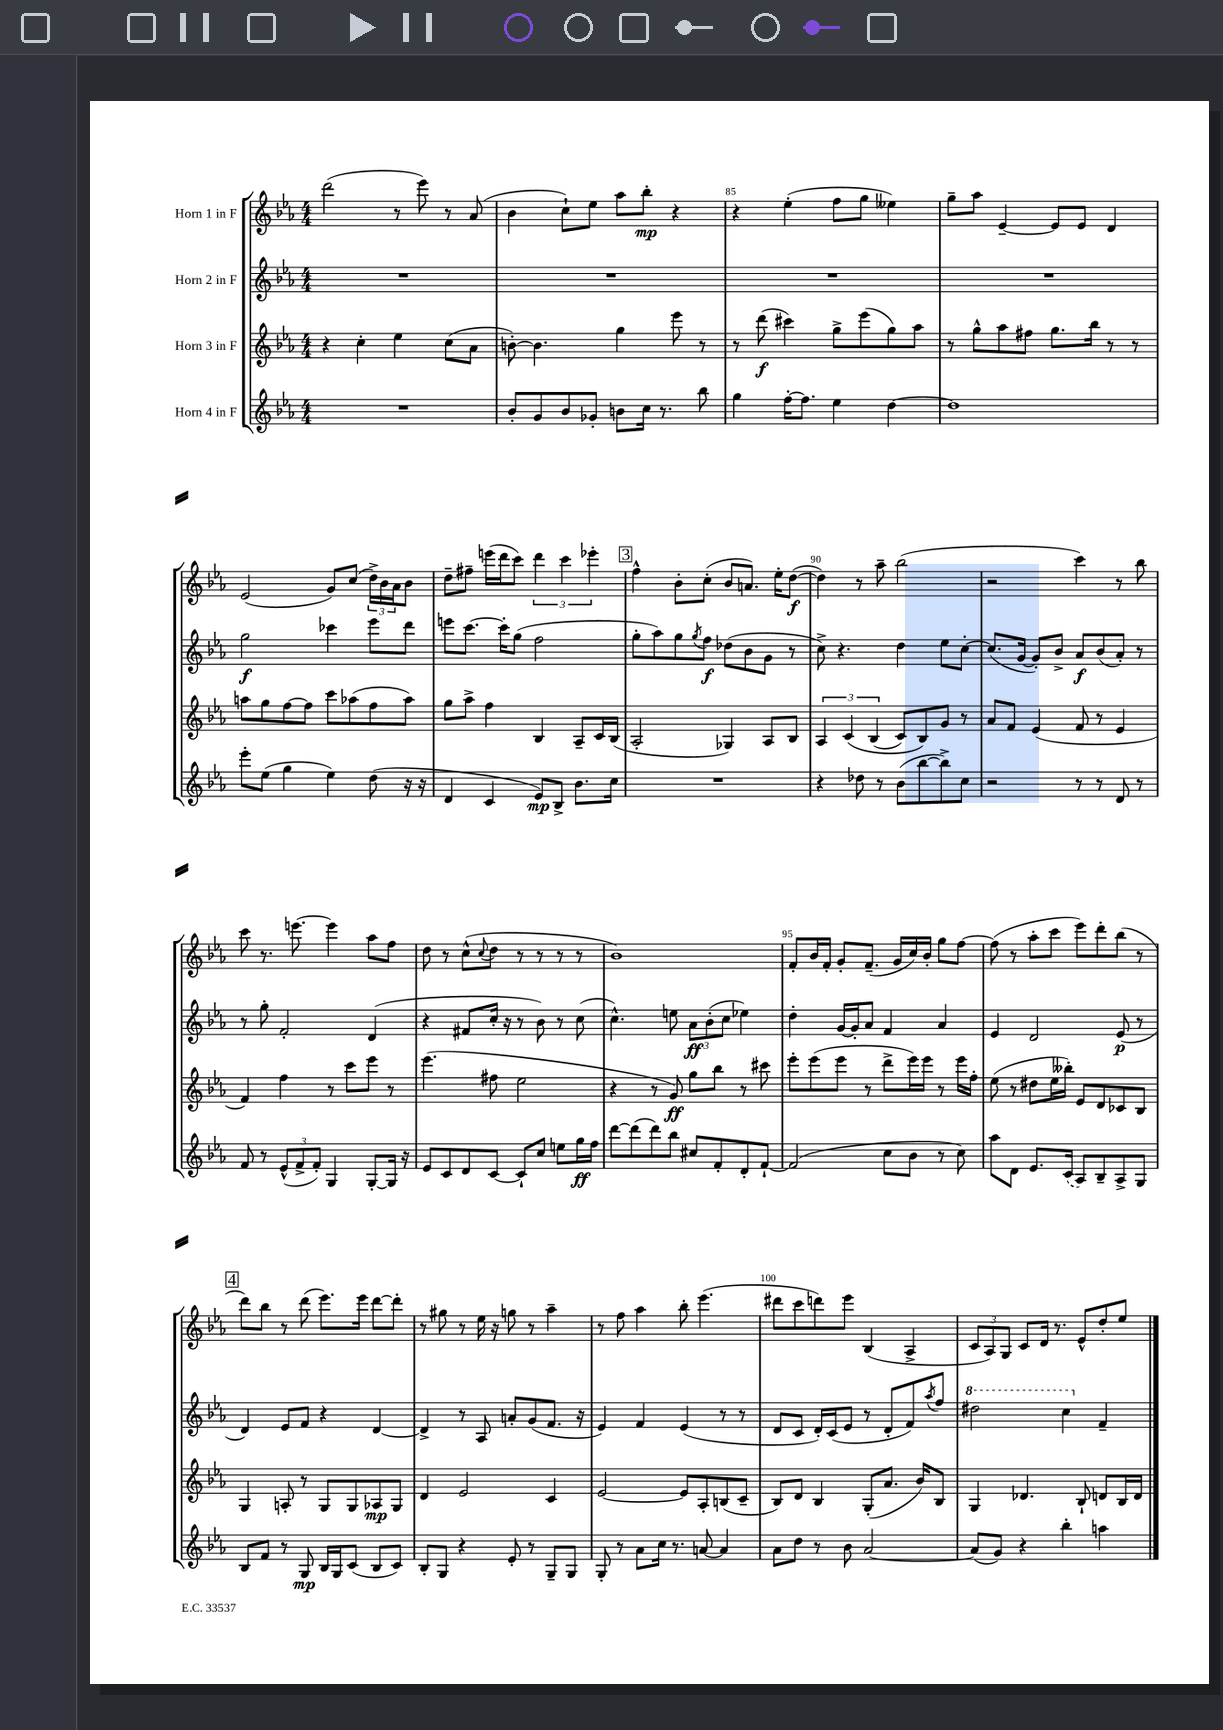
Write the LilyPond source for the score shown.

<<
\new StaffGroup <<
\new Staff = "s0" \with { instrumentName = "Horn 1 in F" } {
    \clef treble \key ees \major \numericTimeSignature \time 4/4
    d'''2( r8 ees'''8) r8 aes'8( |
    bes'4 c''8-!) ees''8 aes''8 bes''8-.\mp r4 |
    r4 ees''4-.( f''8 g''8 eeses''4) |
    g''8-- aes''8 ees'4~-- ees'8 ees'8 d'4 |
    ees'2( g'8) c''8( \tuplet 3/2 { d''16->) bes'16 aes'16 } bes'8 |
    d''8-- fis''8-- e'''16( d'''16 c'''8) \tuplet 3/2 { d'''4 c'''4 ees'''4-. } |
    \mark \markup { \box "3" } f''4-^ bes'8-. c''8-.( bes'8 a'8.) ees''16-. d''8~\f( |
    d''4) r8 aes''8-- bes''2( |
    r2 c'''4) r8 bes''8 |
    c'''8 r8. e'''8.~ e'''4 aes''8 f''8 |
    d''8 r8 c''8-^( \appoggiatura { c''8 } d''8 r8 r8 r8 r8 |
    bes'1) |
    f'8-. bes'16 f'16-. g'8-. f'8.--( g'16 c''16) bes'16-. g''8 f''8~ |
    f''8( r8 aes''8-. c'''8 ees'''8) d'''8-. bes''8( r8 |
    \mark \markup { \box "4" } d'''8) bes''8 r8 d'''8( ees'''8.) ees'''16 d'''8~ d'''8-. |
    r8 gis''8 r8 ees''16 r16 g''8 r8 aes''4-- |
    r8 f''8 aes''4 bes''8-. ees'''4.( |
    dis'''8 c'''8 d'''8) ees'''8 bes4( aes4-> |
    \tuplet 3/2 { c'8 aes8) g8 } c'8 d'16 r8. ees'8-^ d''8-. ees''8 \bar "|." |
}
\new Staff = "s1" \with { instrumentName = "Horn 2 in F" } {
    \clef treble \key ees \major \numericTimeSignature \time 4/4
    R1 |
    R1 |
    R1 |
    R1 |
    g''2\f ces'''4 ees'''8 d'''8 |
    e'''8 c'''8.~ c'''16-. g''8( f''2 |
    \mark \markup { \box "3" } g''8-. aes''8) g''8 \acciaccatura { g''8 } f''8\f des''8( bes'8 g'8 r8 |
    c''8->) r4. d''4 ees''8 c''8~-. |
    c''8.( g'16~ g'8-.) bes'8-> aes'8\f bes'8( aes'8-.) r8 |
    r8 g''8-. f'2-. d'4( |
    r4 fis'8 c''16-. r16 r8 bes'8) r8 c''8( |
    c''4.-^) e''8 \tuplet 3/2 { aes'8\ff bes'8-.( c''8 } ees''4) |
    d''4-. g'16~ g'16-. aes'8 f'4 aes'4 |
    ees'4 d'2 ees'8\p( r8 |
    \mark \markup { \box "4" } d'4) ees'8 f'8 r4 d'4~ |
    d'4-> r8 aes8 a'8-. g'8( f'8. r16 |
    ees'4) f'4 ees'4( r8 r8 |
    d'8 c'8 d'16-.) c'16( ees'8 r8 d'8-. f'8) \acciaccatura { aes''8 } f''8 |
    \ottava #1 dis'''2 c'''4 \ottava #0 f'4-- \bar "|." |
}
\new Staff = "s2" \with { instrumentName = "Horn 3 in F" } {
    \clef treble \key ees \major \numericTimeSignature \time 4/4
    r4 c''4-. ees''4 c''8( aes'8 |
    b'8~-.) b'4. g''4 ees'''8 r8 |
    r8 d'''8\f( cis'''4) g''8-> ees'''8( g''8) aes''8 |
    r8 g''8-^ aes''8 fis''8 g''8. bes''16 r8 r8 |
    a''8 g''8 f''8~ f''8 c'''8 aes''8( f''8 aes''8) |
    g''8 aes''8-> f''4 bes4 aes8-- c'16 bes16( |
    \mark \markup { \box "3" } aes2-. ges4) aes8 bes8 |
    \tuplet 3/2 { aes4 c'4\( bes4( } c'8) bes8\) g'8 r8 |
    aes'8 f'8 ees'4( f'8 r8 ees'4 |
    f'4) f''4 r8 c'''8 ees'''8 r8 |
    ees'''4.( fis''8 ees''2 |
    r4 r8 g'8\ff) g''8 bes''8 r8 cis'''8 |
    ees'''8-. ees'''8( ees'''8 r8 d'''8-> ees'''16) ees'''16 r8 ees'''16 f''16-. |
    ees''8( r8 dis''8 ees''16 beses''16-.) ees'8 d'8 ces'8 bes8 |
    \mark \markup { \box "4" } g4 a8-. r8 g8 g8 aes8\mp g8 |
    d'4 ees'2 c'4 |
    ees'2~ ees'8 aes8-. b8( c'8-- |
    bes8) d'8 bes4 g8-.( aes'8. bes'16) bes8 |
    g4 des'4. bes8-! d'8 bes16 d'16 \bar "|." |
}
\new Staff = "s3" \with { instrumentName = "Horn 4 in F" } {
    \clef treble \key ees \major \numericTimeSignature \time 4/4
    R1 |
    bes'8-. g'8 bes'8 ges'8-. b'8 c''16 r8. bes''8 |
    g''4 f''16~-. f''8. ees''4 d''4~ |
    d''1 |
    ees'''8-. ees''8( g''4 ees''4) d''8( r16 r16 |
    d'4 c'4 ees'8\mp) bes8-> bes'8. c''16 |
    \mark \markup { \box "3" } R1 |
    r4 des''8 r8 bes'8( bes''8~ bes''8->) c''8 |
    r2 r8 r8 d'8 r8 |
    f'8 r8 \tuplet 3/2 { ees'8-^( f'8-> f'8-.) } g4 g8~-. g16 r16 |
    ees'8 c'8 d'8 c'8~ c'8-! c''8 e''8 g''16\ff f''16 |
    d'''8~ d'''8( d'''8) bes''8 cis''8 f'8-. d'8-. f'8~-! |
    f'2( c''8 bes'8 r8 c''8) |
    aes''8 d'8 ees'8. \once \slurDashed c'16( aes8) bes8-- aes8-> g8 |
    \mark \markup { \box "4" } bes8 f'8 r8 g8\mp bes16 g16 c'8( bes8 c'8) |
    bes8-. g8 r4 ees'8-. r8 g8-- g8 |
    g8-. r8 aes'8 c''16 r8. a'8~ a'4 |
    aes'8 d''8 r8 bes'8 aes'2~ |
    aes'8( g'8) r4 bes''4-. a''4 \bar "|." |
}
>>
>>
\layout { \context { \Score currentBarNumber = #83 \override BarNumber.break-visibility = ##(#f #t #t) barNumberVisibility = #(every-nth-bar-number-visible 5) } }
